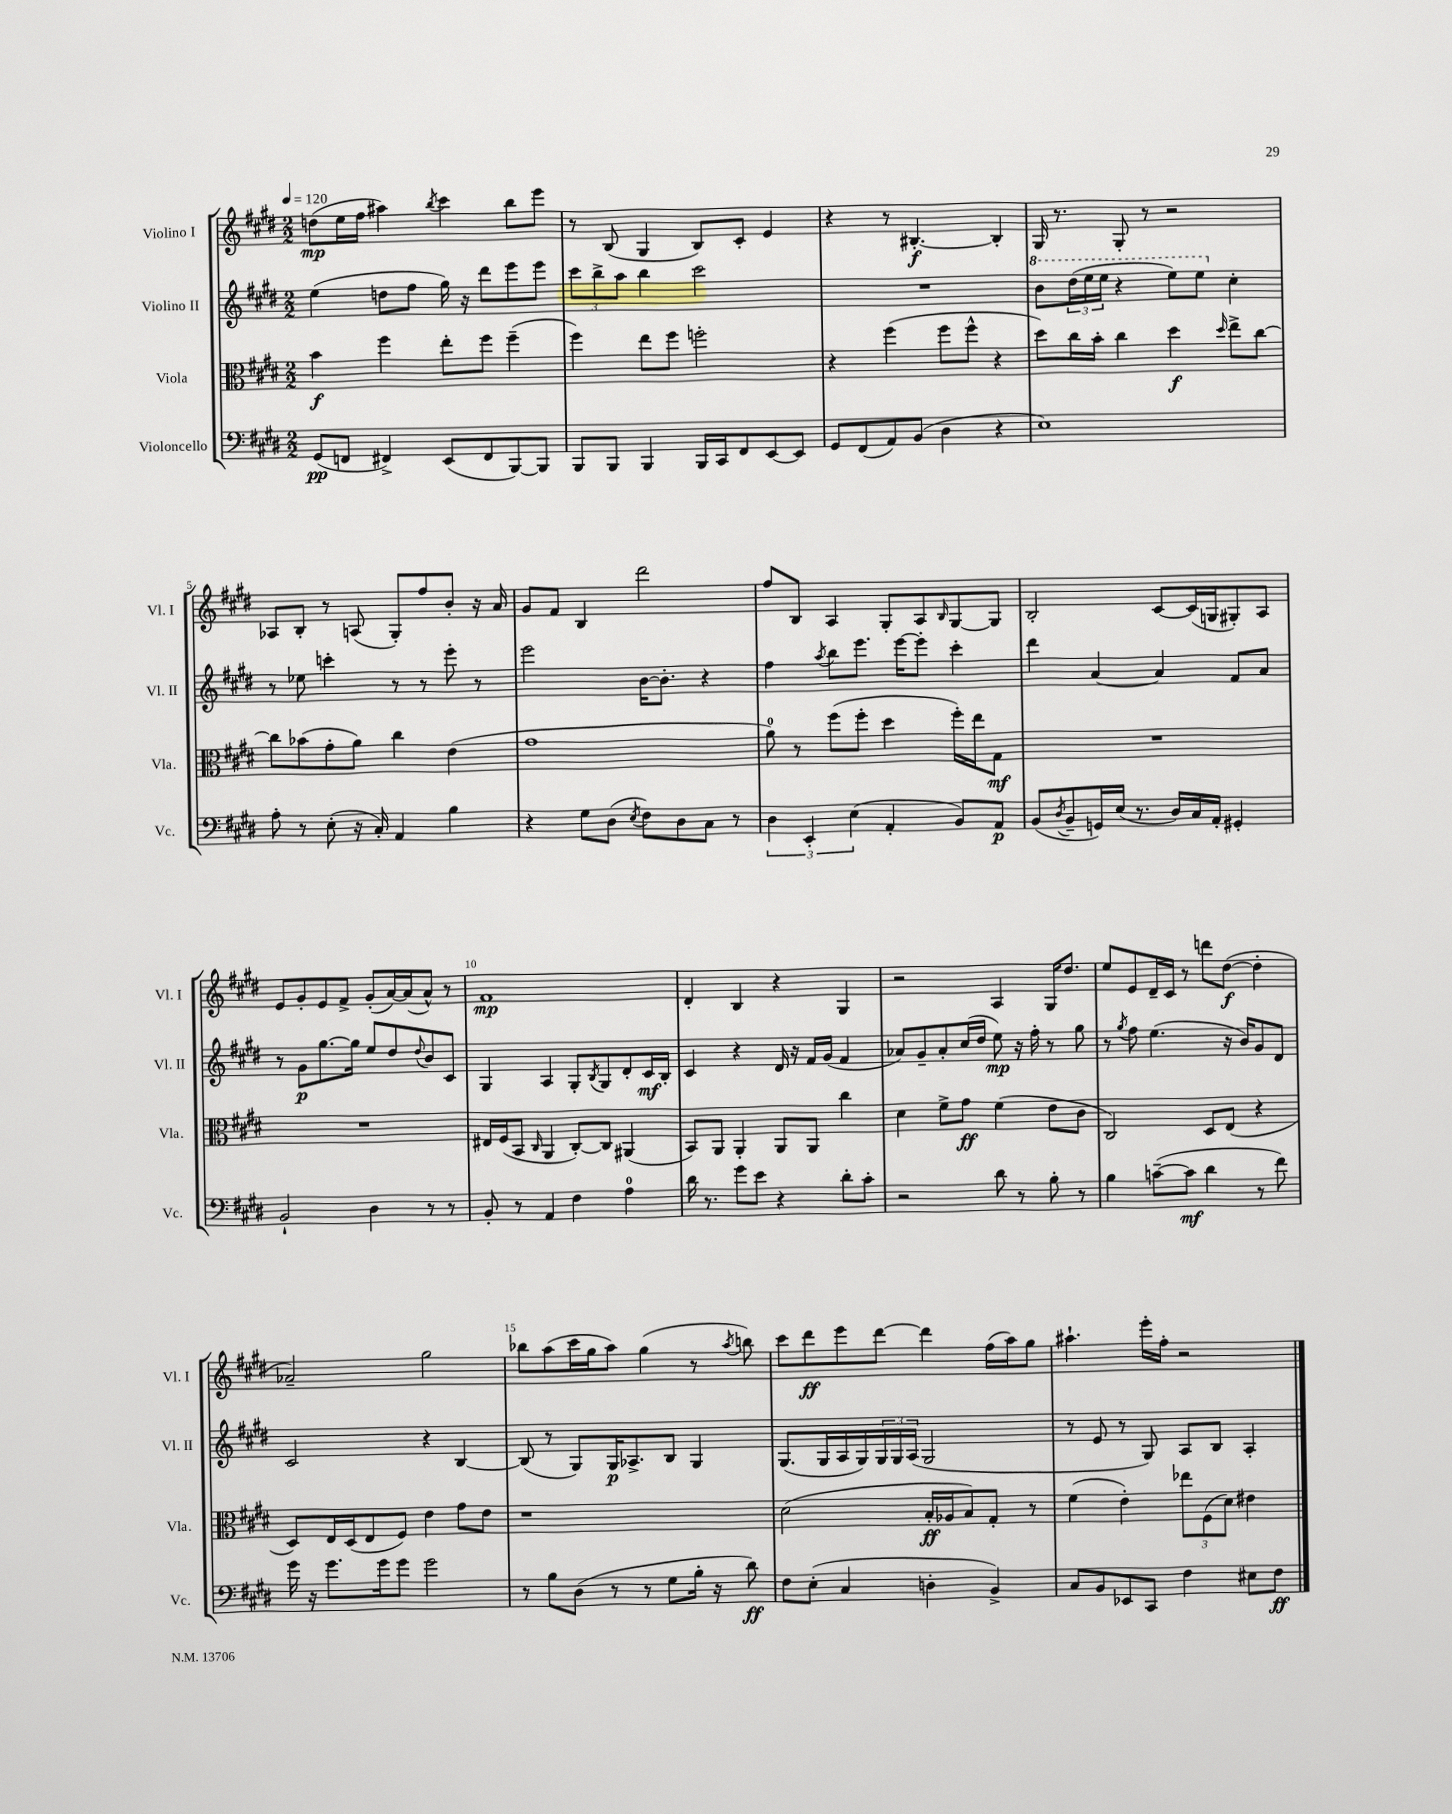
<<
\new StaffGroup <<
\new Staff = "s0" \with { instrumentName = "Violino I" shortInstrumentName = "Vl. I" } {
    \clef treble \key e \major \numericTimeSignature \time 2/2 \tempo 4 = 120
    d''8\mp( e''16 fis''16 ais''4) \acciaccatura { b''8 } cis'''4 b''8 e'''8 |
    r8 b8( gis4 b8) cis'8-. e'4 |
    r4 r8 bis4.~-.\f bis4-. |
    gis16 r8. gis8-. r8 r2 |
    aes8 b8-. r8 a8( gis8-.) fis''8 b'8-. r16 a'16 |
    gis'8 fis'8 b4 dis'''2 |
    fis''8 b8 a4 gis8-. a8 \grace { b16 } gis8~ gis8 |
    b2-. cis'8~ cis'16( g16 gis8-.) a8 |
    e'8 gis'8-. e'8 fis'8-> gis'8-.( a'16~) a'16( a'8-^) r8 |
    fis'1\mp |
    dis'4-. b4 r4 gis4 |
    r2 a4 gis16 dis''8. |
    e''8 e'8 dis'16-- cis'16 r8 d'''8 dis''8~\f( dis''4-. |
    aes'2--) gis''2 |
    bes''8 a''8( cis'''16 gis''16 a''8) gis''4( r8 \acciaccatura { a''8 } b''8) |
    cis'''8 dis'''8\ff e'''8 dis'''8~ dis'''4 fis''16( a''16) gis''8 |
    ais''4.-! e'''16-. fis''16-. r2 \bar "|." |
}
\new Staff = "s1" \with { instrumentName = "Violino II" shortInstrumentName = "Vl. II" } {
    \clef treble \key e \major \numericTimeSignature \time 2/2
    e''4( d''8 fis''8 gis''16) r16 dis'''8 e'''8 e'''8 |
    \tuplet 3/2 { cis'''8 b''8-> a''8 } b''4 cis'''2 |
    R1 |
    \ottava #1 b''8 \tuplet 3/2 { dis'''16( e'''16 e'''16 } r4 e'''8) e'''8 \ottava #0 cis''4-. |
    r8 ees''8 c'''4-. r8 r8 e'''8-. r8 |
    e'''2 b'16~ b'8.-. r4 |
    fis''4 \acciaccatura { a''8 } b''8 e'''8. e'''16~ e'''8-. cis'''4-. |
    dis'''4 a'4~ a'4 fis'8 a'8 |
    r8 gis'8\p gis''8.~ gis''16 e''8 dis''8 \appoggiatura { dis''8 } b'8 cis'8 |
    gis4 a4 gis8-. \acciaccatura { b8 } gis8 dis'8-. cis'16\mf b16-. |
    cis'4 r4 dis'16 r16 fis'16 gis'16( fis'4 |
    aes'8) gis'8-- aes'8-. cis''16( dis''16 e''8\mp) r16 fis''16-. r8 gis''8 |
    r8 \acciaccatura { gis''8 } fis''8 e''4.( r16 b'16) gis'8 dis'8 |
    cis'2 r4 b4~ |
    b8( r8 gis8) gis16\p aes8.-> b8 gis4 |
    gis8.( gis16 a16 gis16) \tuplet 3/2 { gis16 gis16 a16( } gis2 |
    r8 e'8 r8 gis8) a8 b8 a4-. \bar "|." |
}
\new Staff = "s2" \with { instrumentName = "Viola" shortInstrumentName = "Vla." } {
    \clef alto \key e \major \numericTimeSignature \time 2/2
    b'4\f fis''4 e''8-. fis''8 fis''4--( |
    fis''4) e''8 fis''8 f''2-. |
    r4 fis''4( fis''8 fis''8-^ r4 |
    dis''8) cis''16 b'16-. cis''4 dis''4\f \grace { dis''16 } e''8-> cis''8~ |
    cis''8 bes'8( gis'8-. a'8) cis''4 e'4( |
    gis'1 |
    a'8-0) r8 fis''8( fis''8-. dis''4 fis''16-.) e''16 gis8\mf |
    R1 |
    R1 |
    eis16 fis16( b,8 \grace { cis16 } a,4 cis8~-.) cis8 ais,4( |
    b,8) a,8 a,4-. a,8 a,8 cis''4 |
    dis'4 fis'8-> gis'8\ff fis'4( e'8 cis'8 |
    cis2) dis8 e8( r4 |
    dis8) e16 dis16( e8 fis8) e'4 gis'8 e'8 |
    r1 |
    dis'2( b16-.\ff aes16 b8) gis8-. r8 |
    fis'4( e'4-.) \tuplet 3/2 { ees''8 fis8( dis'8) } eis'4 \bar "|." |
}
\new Staff = "s3" \with { instrumentName = "Violoncello" shortInstrumentName = "Vc." } {
    \clef bass \key e \major \numericTimeSignature \time 2/2
    gis,8\pp( f,8 fis,4->) e,8( fis,8 b,,8~) b,,8 |
    b,,8 b,,8 b,,4 b,,16 cis,16 fis,8 e,8~ e,8 |
    gis,8 fis,8( a,8) b,8( dis4 r4 |
    e1) |
    a8-. r8 e8-.( r16 cis16-.) a,4 b4 |
    r4 gis8 dis8( \acciaccatura { e8 } fis8) dis8 cis8 r8 |
    \tuplet 3/2 { dis4 e,4-. e4( } a,4-. b,8) a,8\p |
    b,8( \acciaccatura { dis8 } b,8-- g,16) e16( r8. dis16) cis16 a,16-. gis,4-. |
    b,2-! dis4 r8 r8 |
    b,8-. r8 a,4 fis4 a4-0 |
    dis'16 r8. gis'8 e'8 r4 dis'8-. cis'8-. |
    r2 dis'8 r8 b8-. r8 |
    b4 c'8~--( c'8\mf dis'4 r8 fis'8) |
    gis'16 r16 gis'8. gis'16 gis'8 gis'2 |
    r8 b8 dis8( r8 r8 gis8 b16-. r16 dis'8\ff) |
    fis8 e8-.( cis4 d4-. b,4->) |
    cis8 b,8 ees,8 cis,8 fis4 eis8 fis8\ff \bar "|." |
}
>>
>>
\layout { \context { \Score \override BarNumber.break-visibility = ##(#f #t #t) barNumberVisibility = #(every-nth-bar-number-visible 5) } }
